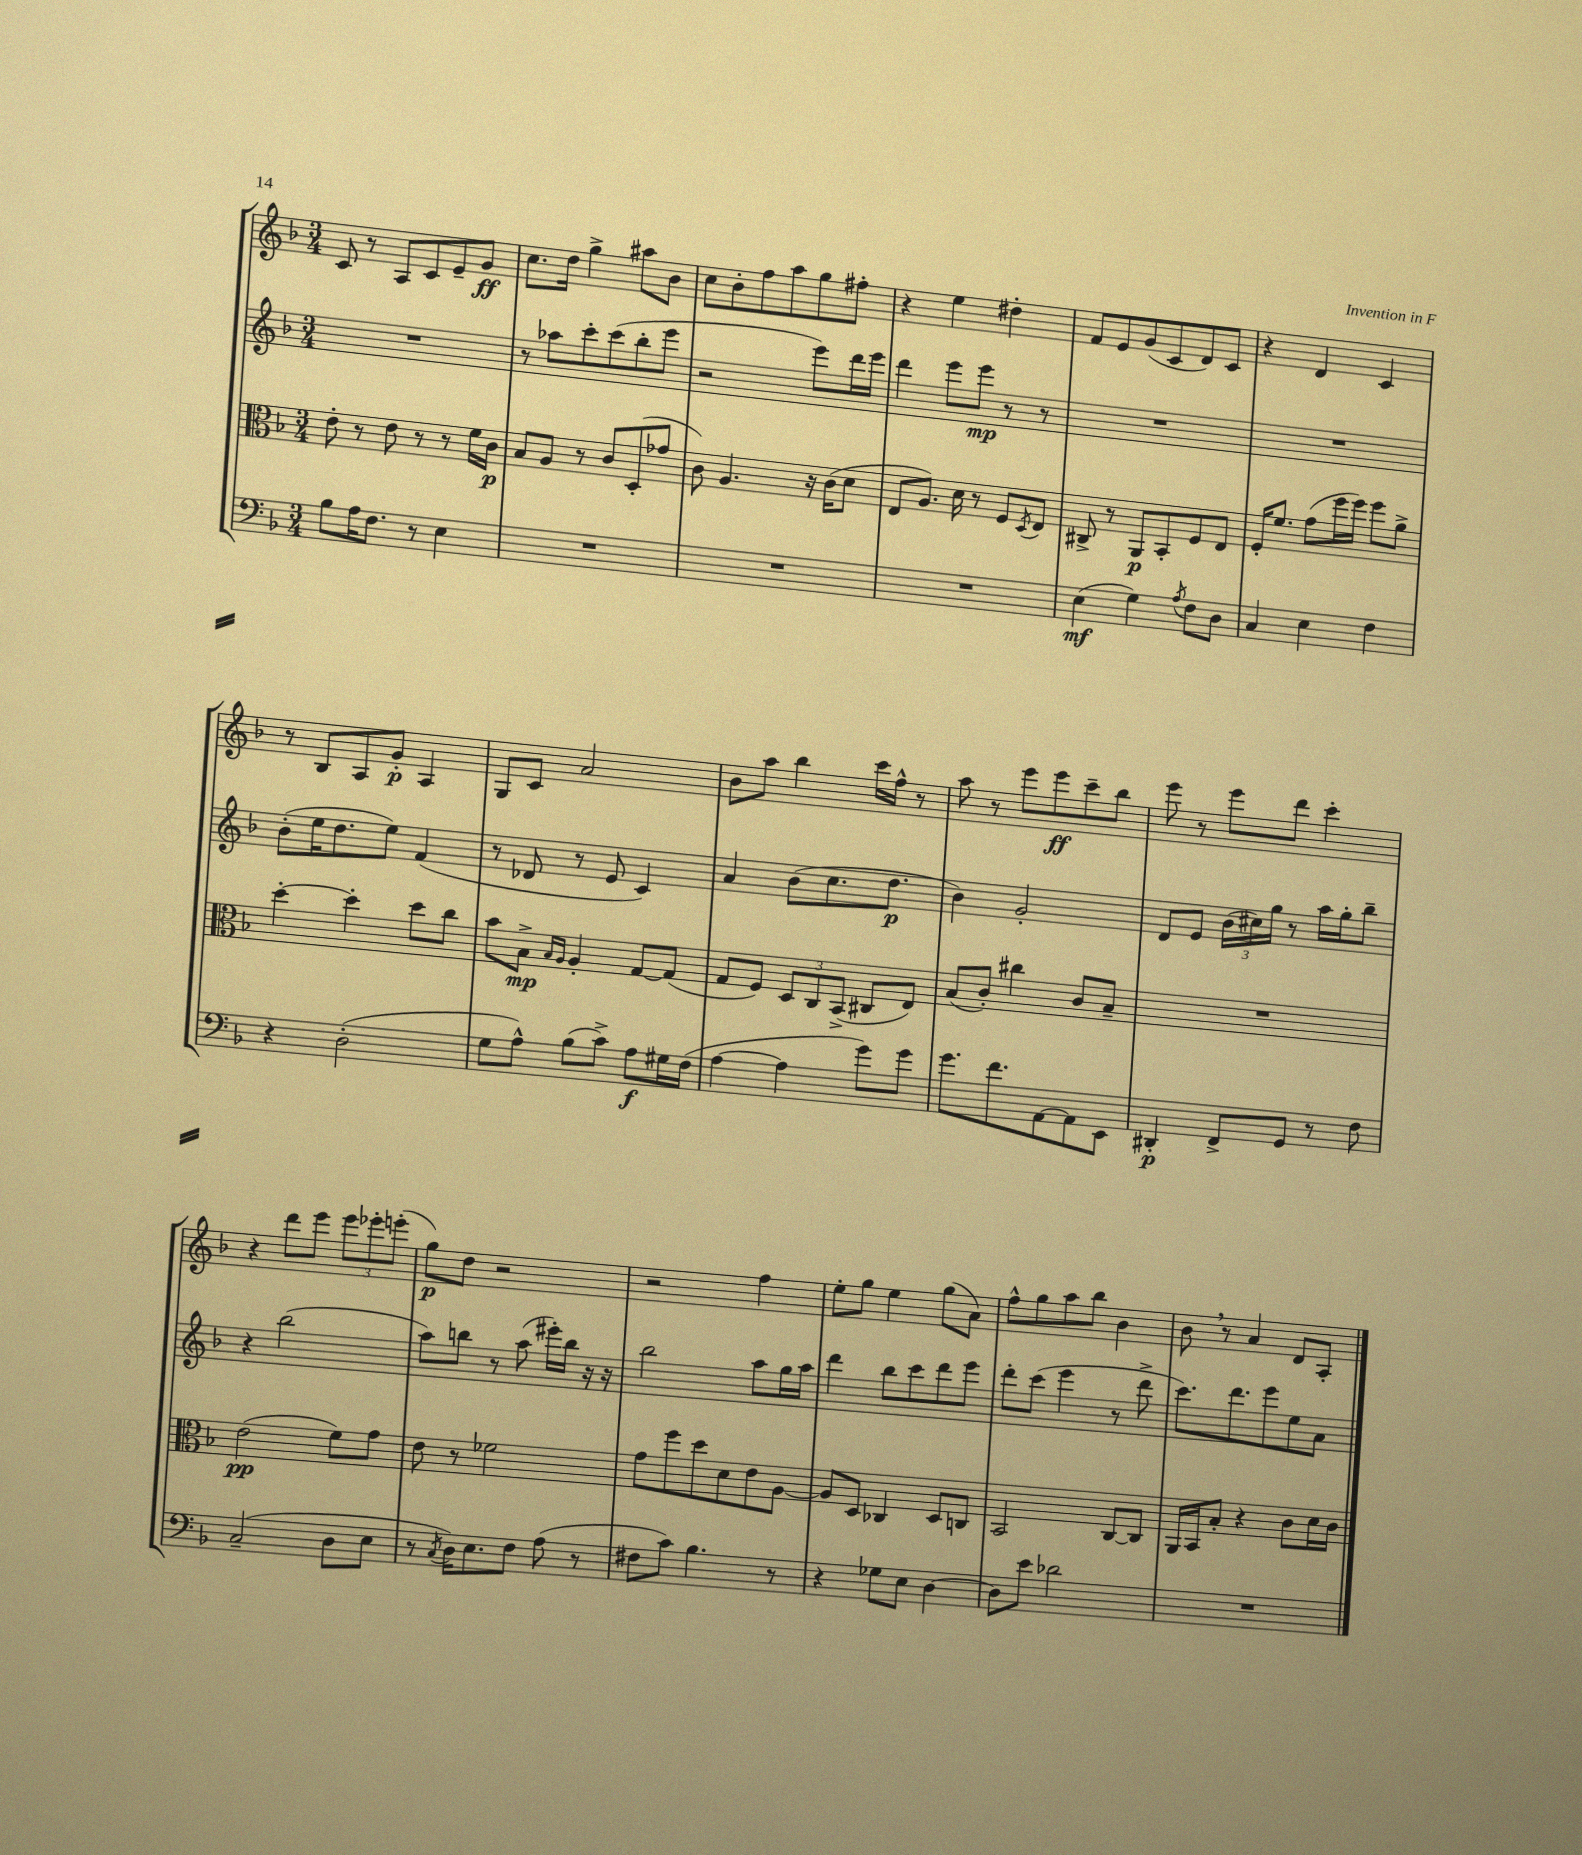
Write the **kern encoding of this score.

**kern	**dynam	**kern	**dynam	**kern	**dynam	**kern	**dynam
*part4	*part4	*part3	*part3	*part2	*part2	*part1	*part1
*staff4	*staff4	*staff3	*staff3	*staff2	*staff2	*staff1	*staff1
*clefF4	*	*clefC3	*	*clefG2	*	*clefG2	*
*k[b-]	*	*k[b-]	*	*k[b-]	*	*k[b-]	*
*M3/4	*	*M3/4	*	*M3/4	*	*M3/4	*
=85	=85	=85	=85	=85	=85	=85	=85
8B-\L	.	8e'\	.	2.r	.	8c/	.
16A\K	.	8r	.	.	.	8r	.
8.F\J	.	.	.	.	.	.	.
.	.	8e\	.	.	.	8A/L	.
8r	.	8r	.	.	.	8c/	.
4E\	.	8r	.	.	.	8e~/	.
.	.	16f\LL	.	.	.	8g/J	ff
.	.	16c\JJ	p	.	.	.	.
=86	=86	=86	=86	=86	=86	=86	=86
2.r	.	8B-/L	.	8r	.	8.cc\L	.
.	.	8A/J	.	8aa-X\L	.	.	.
.	.	.	.	.	.	16dd\Jk	.
.	.	8r	.	8ccc'\	.	4gg^\	.
.	.	8c/L	.	(8ccc\	.	.	.
.	.	(8D'/	.	8bb-'\	.	8aa#X\L	.
.	.	8g-X/J	.	8eee\J	.	8b-\J	.
=87	=87	=87	=87	=87	=87	=87	=87
2.r	.	8c\)	.	2r	.	8cc\L	.
.	.	4.A/	.	.	.	8b-'\	.
.	.	.	.	.	.	8ff\	.
.	.	.	.	.	.	8aa\	.
.	.	16r	.	8eee\L)	.	8gg\	.
.	.	(16c\KL	.	.	.	.	.
.	.	8d\J	.	16ddd\L	.	8ff#X'\J	.
.	.	.	.	16eee\JJ	.	.	.
=88	=88	=88	=88	=88	=88	=88	=88
2.r	.	8E/L	.	4ddd\	.	4r	.
.	.	8.A/J)	.	.	.	.	.
.	.	.	.	8eee\L	.	4ee\	.
.	.	16d\	.	.	.	.	.
.	.	8r	.	8eee\J	mp	.	.
.	.	8F/L	.	8r	.	4dd#X'\	.
.	.	8qD/	.	.	.	.	.
.	.	8E/J	.	8r	.	.	.
=89	=89	=89	=89	=89	=89	=89	=89
(4E\	mf	8C#X^/	.	2.r	.	8f/L	.
.	.	8r	.	.	.	8e/	.
4G\)	.	8AA/L	p	.	.	(8g/	.
.	.	8BB-'/	.	.	.	8c/	.
8qA/	.	.	.	.	.	.	.
8F\L	.	8F/	.	.	.	8d/)	.
8D\J	.	8E/J	.	.	.	8c/J	.
=90	=90	=90	=90	=90	=90	=90	=90
4C/	.	16F'/KL	.	2.r	.	4r	.
.	.	8.f/J	.	.	.	.	.
4E\	.	(8g\L	.	.	.	4d/	.
.	.	16ff\L	.	.	.	.	.
.	.	16ff\JJ)	.	.	.	.	.
4F\	.	8ff\L	.	.	.	4c/	.
.	.	8a^\J	.	.	.	.	.
!!LO:LB:g=z
=91	=91	=91	=91	=91	=91	=91	=91
4r	.	[4dd'\	.	(8b-'\L	.	8r	.
.	.	.	.	16ee\K	.	8B-/L	.
.	.	.	.	8.dd\	.	.	.
(2D'\	.	4dd'\]	.	.	.	8A/	.
.	.	.	.	8ee\J)	.	8g'/J	p
.	.	8dd\L	.	(4f/	.	4A/	.
.	.	8cc\J	.	.	.	.	.
=92	=92	=92	=92	=92	=92	=92	=92
8G\L	.	8b-\L	.	8r	.	8G/L	.
8A^^\J)	.	8B-^\J	mp	8d-X/	.	8c/J	.
.	.	16qqB-/LL	.	.	.	.	.
.	.	16qqA/JJ	.	.	.	.	.
(8B-\L	.	4A'/	.	8r	.	2a/	.
8c^\J)	.	.	.	8e/	.	.	.
8A\L	f	[8G/L	.	4c/)	.	.	.
16G#X\L	.	(8G/J]	.	.	.	.	.
(16F\JJ	.	.	.	.	.	.	.
=93	=93	=93	=93	=93	=93	=93	=93
[4A\	.	8G/L	.	4a/	.	8b-\L	.
.	.	8F/J)	.	.	.	8aa\J	.
4A\]	.	12D/L	.	(8b-\L	.	4bb-\	.
.	.	12C/	.	.	.	.	.
.	.	.	.	8.cc\	.	.	.
.	.	(12BB-^/J	.	.	.	.	.
8g\L)	.	8C#X/L	.	.	.	16ccc\LL	.
.	.	.	.	8.dd\J	p	16ff^^\JJ	.
8g\J	.	8E/J)	.	.	.	8r	.
=94	=94	=94	=94	=94	=94	=94	=94
8.g\L	.	(8B-/L	.	4b-\)	.	8aa\	.
.	.	8c'/J)	.	.	.	8r	.
8.f\	.	.	.	.	.	.	.
.	.	4cc#X\	.	2g'/	.	8eee\L	.
[8AA\	.	.	.	.	.	8eee\	ff
8AA\]	.	8c/L	.	.	.	8ccc~\	.
8EE\J	.	8B-~/J	.	.	.	8bb-\J	.
=95	=95	=95	=95	=95	=95	=95	=95
4DD#X'/	p	2.r	.	8d/L	.	8eee\	.
.	.	.	.	8e/J	.	8r	.
8FF^/L	.	.	.	(24b-\LL	.	8eee\L	.
.	.	.	.	24cc#X\)	.	.	.
.	.	.	.	24gg\JJ	.	.	.
8GG/J	.	.	.	8r	.	8ddd\J	.
8r	.	.	.	16aa\LL	.	4ccc'\	.
.	.	.	.	16gg'\J	.	.	.
8F\	.	.	.	8bb-~\J	.	.	.
!!LO:LB:g=z
=96	=96	=96	=96	=96	=96	=96	=96
(2C~/	.	(2e\	pp	4r	.	4r	.
.	.	.	.	(2bb-\	.	8ddd\L	.
.	.	.	.	.	.	8eee\J	.
8D\L	.	8f\L)	.	.	.	12eee\L	.
.	.	.	.	.	.	12eee-X'\	.
8E\J	.	8g\J	.	.	.	.	.
.	.	.	.	.	.	(12eeen'\J	.
=97	=97	=97	=97	=97	=97	=97	=97
8r	.	8e\	.	8aa\L)	.	8gg\L)	p
8qC/	.	.	.	.	.	.	.
16D\KL)	.	8r	.	8bbn\J	.	8dd\J	.
8.E\	.	.	.	.	.	.	.
.	.	2f-X\	.	8r	.	2r	.
8F\J	.	.	.	(8aa\	.	.	.
(8A\	.	.	.	16eee#X'\LL)	.	.	.
.	.	.	.	16bb\JJ	.	.	.
8r	.	.	.	16r	.	.	.
.	.	.	.	16r	.	.	.
=98	=98	=98	=98	=98	=98	=98	=98
8F#X\L	.	8g\L	.	2bb-\	.	2r	.
8c\J)	.	8ff\	.	.	.	.	.
4.B-\	.	8dd\	.	.	.	.	.
.	.	8d\	.	.	.	.	.
.	.	8e\	.	8aa\L	.	4ff\	.
8r	.	[8A\J	.	16gg\L	.	.	.
.	.	.	.	16aa\JJ	.	.	.
=99	=99	=99	=99	=99	=99	=99	=99
4r	.	8A/L]	.	4ddd\	.	8ee'\L	.
.	.	8D/J	.	.	.	8gg\J	.
8G-X\L	.	4C-X/	.	8bb-\L	.	4ee\	.
8E\J	.	.	.	8ccc\	.	.	.
[4D\	.	8D/L	.	8ddd\	.	(8gg\L	.
.	.	8Cn/J	.	8eee\J	.	8a\J)	.
=100	=100	=100	=100	=100	=100	=100	=100
8D\L]	.	2BB-/	.	8ddd'\L	.	8ff^^\L	.
8e\J	.	.	.	(8ccc\J	.	8gg\	.
2d-X\	.	.	.	4eee\	.	8aa\	.
.	.	.	.	.	.	8bb-\J	.
.	.	[8C/L	.	8r	.	4b-\	.
.	.	8C/J]	.	8ddd^\	.	.	.
=101	=101	=101	=101	=101	=101	=101	=101
2.r	.	16AA/LL	.	8.ccc\L)	.	8b-,\	.
.	.	16BB-/J	.	.	.	.	.
.	.	8B-'/J	.	.	.	8r	.
.	.	.	.	8.ddd\	.	.	.
.	.	4r	.	.	.	4a/	.
.	.	.	.	8eee\	.	.	.
.	.	8c\L	.	8ee\	.	8d/L	.
.	.	16d\L	.	8a\J	.	8A'/J	.
.	.	16c\JJ	.	.	.	.	.
==	==	==	==	==	==	==	==
*-	*-	*-	*-	*-	*-	*-	*-
